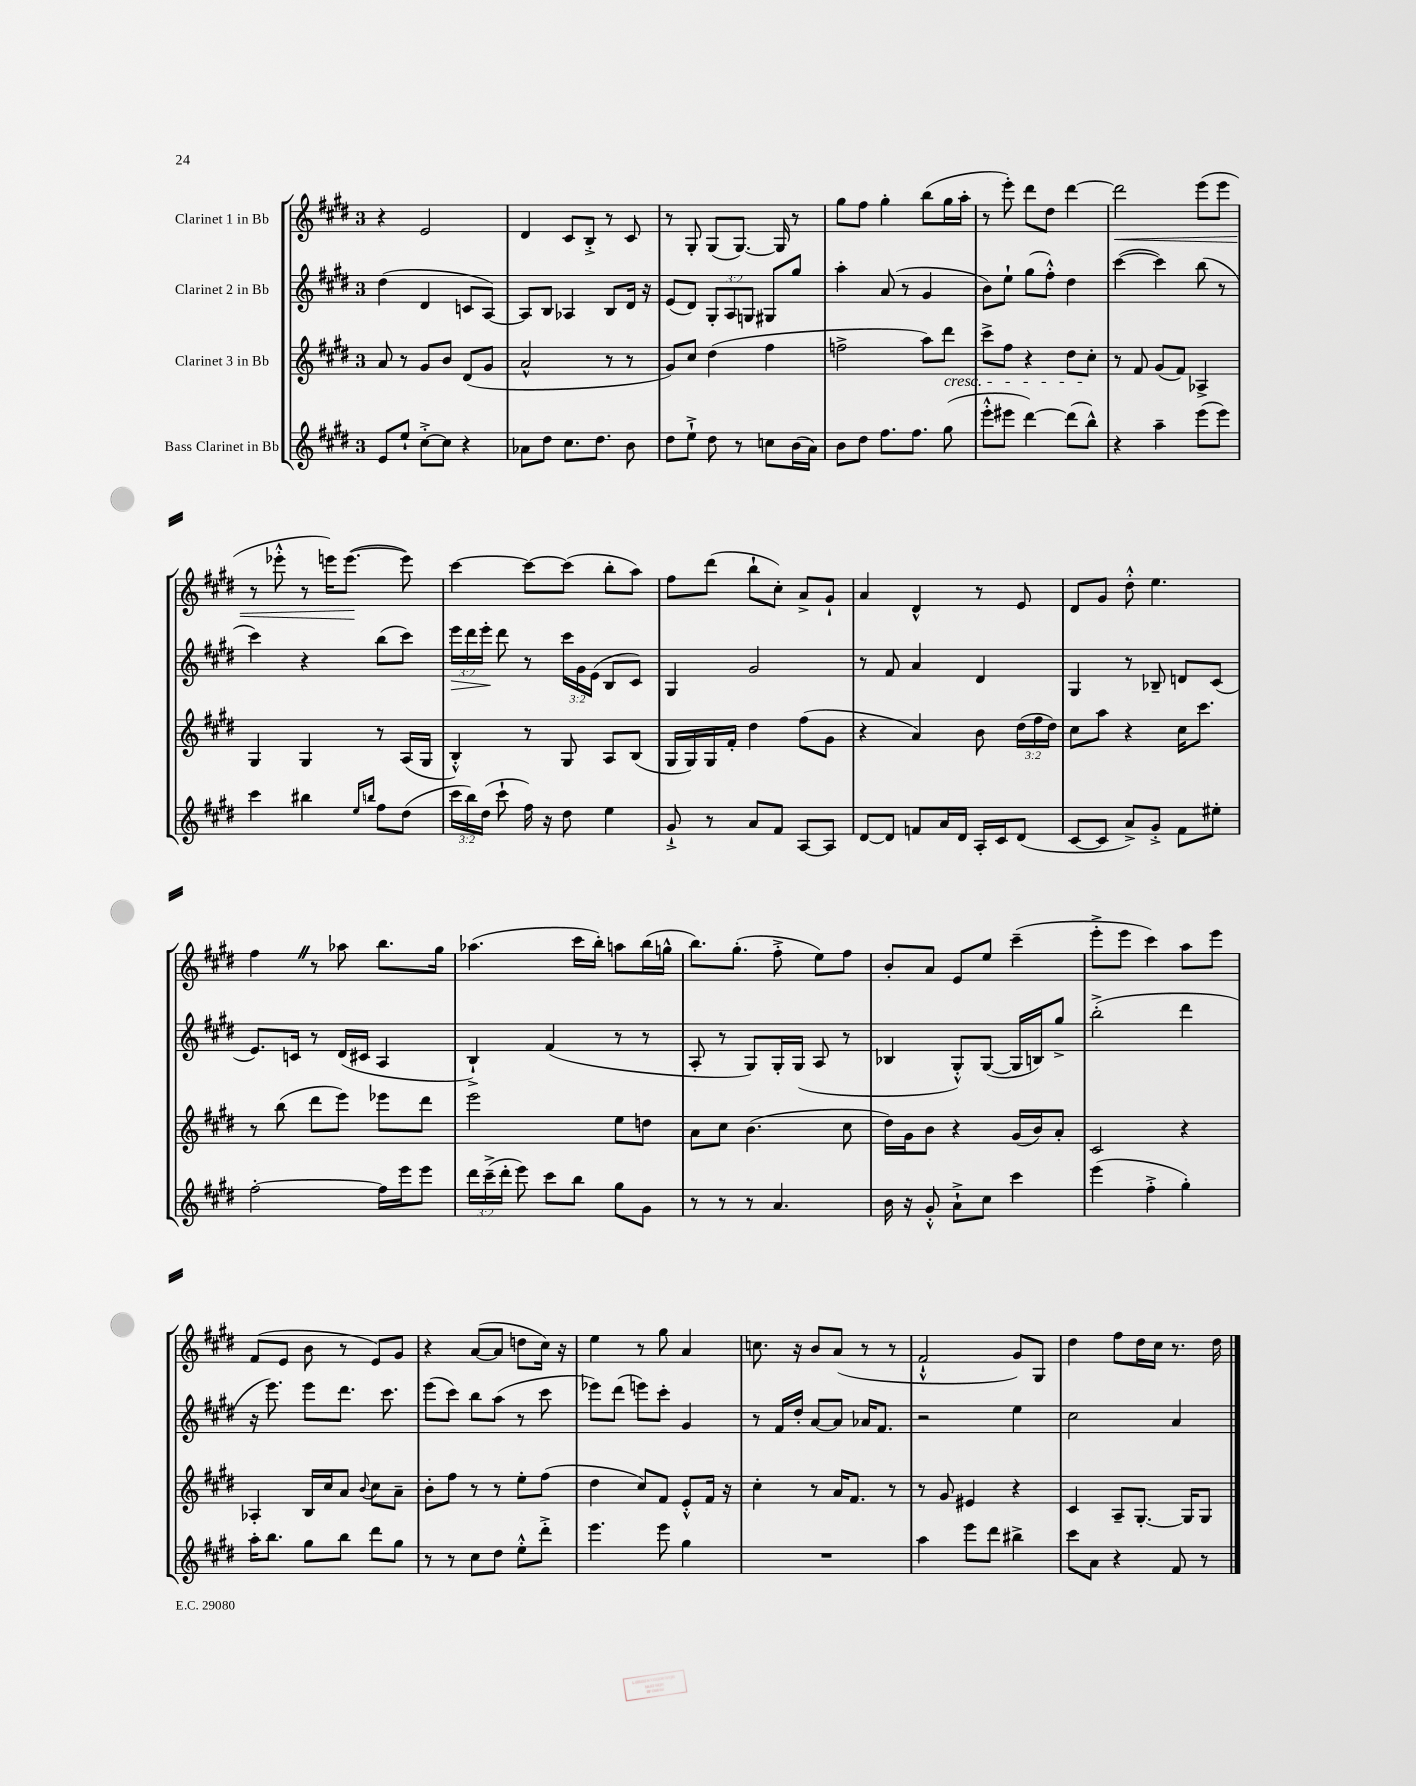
<<
\new StaffGroup <<
\new Staff = "s0" \with { instrumentName = "Clarinet 1 in Bb" } {
    \clef treble \key e \major \once \override Staff.TimeSignature.style = #'single-digit \time 3/4
    \autoBeamOff r4 e'2 |
    dis'4 cis'8[ b8]-.-> r8 cis'8 |
    r8 gis8-. gis8[( gis8.]~) gis16 r8 |
    gis''8[ fis''8] gis''4-. b''8[( gis''16 a''16]-. |
    r8 e'''8-.) dis'''8[ dis''8] dis'''4~ |
    dis'''2\< e'''8[( e'''8] |
    r8 ees'''8-.-^ r8 e'''16[) e'''8.]~\!( e'''8) |
    cis'''4~ cis'''8[~ cis'''8]( b''8[-. a''8]) |
    fis''8[ dis'''8]( b''8[-! cis''8]-.) a'8[-> gis'8]-! |
    a'4 dis'4-^ r8 e'8 |
    dis'8[ gis'8] dis''8-.-^ e''4. |
    fis''4 \once \override BreathingSign.text = \markup { \musicglyph "scripts.caesura.straight" } \breathe r8 aes''8 b''8.[ gis''16] |
    aes''4.( cis'''16[ b''16]-.) a''8[ b''16( g''16]-^ |
    b''8.[) gis''8.]-.( fis''8-.-> e''8[) fis''8] |
    b'8[-. a'8] e'8[ e''8] cis'''4--( |
    e'''8[-.-> e'''8] cis'''4) a''8[ e'''8] |
    fis'8[( e'8] b'8 r8 e'8[) gis'8] |
    r4 a'8[~( a'8] d''8[ cis''16]) r16 |
    e''4 r8 gis''8 a'4 |
    c''8. r16 b'8[ a'8]( r8 r8 |
    fis'2-!-^ gis'8[) gis8] |
    dis''4 fis''8[ dis''16 cis''16] r8. dis''16 \bar "|." |
}
\new Staff = "s1" \with { instrumentName = "Clarinet 2 in Bb" } {
    \clef treble \key e \major \once \override Staff.TimeSignature.style = #'single-digit \time 3/4 \override Staff.TupletNumber.text = #tuplet-number::calc-fraction-text
    \autoBeamOff dis''4( dis'4 c'8[ a8]~) |
    a8[ b8] aes4 b8[ dis'16] r16 |
    e'8[( dis'8]) \tuplet 3/2 { gis8[-. a8 g8] } gis8[ gis''8] |
    a''4-. a'8( r8 gis'4 |
    b'8[) e''8]-! gis''8[( fis''8]-.-^) dis''4 |
    cis'''4~( cis'''4) b''8( r8 |
    cis'''4) r4 b''8[( cis'''8]) |
    \tuplet 3/2 { e'''16[\> dis'''16 e'''16]-.\! } dis'''8 r8 \tuplet 3/2 { cis'''16[ gis'16 e'16]( } b8[ cis'8]) |
    gis4 gis'2 |
    r8 fis'8 a'4 dis'4 |
    gis4 r8 bes8-- d'8[ cis'8]( |
    e'8.[) c'16] r8 dis'16[( cis'16] a4 |
    b4-!->) fis'4( r8 r8 |
    a8-. r8 gis8[) gis16-. gis16]( a8 r8 |
    bes4 gis8[-.-^) gis8]~( gis16[ b16) gis''8]-> |
    b''2-.->( dis'''4 |
    r16 e'''8.) e'''8[ dis'''8.] cis'''8. |
    e'''8[( cis'''8]) b''8[ a''8]( r8 cis'''8 |
    ees'''8[) dis'''8]( e'''8[) cis'''8]-. gis'4 |
    r8 fis'16[ dis''16]-. a'8[~ a'8] aes'16[ fis'8.] |
    r2 e''4 |
    cis''2 a'4 \bar "|." |
}
\new Staff = "s2" \with { instrumentName = "Clarinet 3 in Bb" } {
    \clef treble \key e \major \once \override Staff.TimeSignature.style = #'single-digit \time 3/4 \override Staff.TupletNumber.text = #tuplet-number::calc-fraction-text
    \autoBeamOff a'8 r8 gis'8[ b'8] dis'8[( gis'8] |
    a'2-^ r8 r8 |
    gis'8[) cis''8] dis''4( fis''4 |
    f''2-> a''8[) dis'''8]\cresc |
    cis'''8[-> fis''8] r4 dis''8[ cis''8]-.\! |
    r8 fis'8 gis'8[( fis'8]) aes4-> |
    gis4 gis4 r8 a16[( gis16] |
    b4-.-^) r8 gis8 a8[ b8]( |
    gis16[ gis16) gis16 fis'16]-. dis''4 fis''8[( gis'8] |
    r4 a'4) b'8 \tuplet 3/2 { dis''16[( fis''16 dis''16]) } |
    cis''8[ a''8] r4 cis''16[ cis'''8.] |
    r8 b''8( dis'''8[ e'''8]) ees'''8[ dis'''8] |
    e'''2 e''8[ d''8] |
    a'8[ cis''8] b'4.( cis''8 |
    dis''16[) gis'16 b'8] r4 gis'16[( b'16) a'8]-. |
    cis'2 r4 |
    aes4-. b16[ cis''16 a'8] \appoggiatura { b'8 } cis''8[ a'8]-- |
    b'8[-. fis''8] r8 r8 e''8[-. fis''8]( |
    dis''4 cis''8[) fis'8] e'8[-.-^ fis'16] r16 |
    cis''4-. r8 a'16[ fis'8.] r8 |
    r8 gis'8 eis'4 r4 |
    cis'4 a8[-- gis8.]~-. gis16[ gis8] \bar "|." |
}
\new Staff = "s3" \with { instrumentName = "Bass Clarinet in Bb" } {
    \clef treble \key e \major \once \override Staff.TimeSignature.style = #'single-digit \time 3/4 \override Staff.TupletNumber.text = #tuplet-number::calc-fraction-text
    \autoBeamOff e'8[ e''8]-! cis''8[~-.-> cis''8] r4 |
    aes'8[ dis''8] cis''8.[ dis''8.] b'8 |
    dis''8[ e''8]-!-> dis''8 r8 c''8[ b'16( a'16]) |
    b'8[ dis''8] fis''8.[ fis''8.] gis''8( |
    e'''8[-.-^ eis'''8] dis'''4~) dis'''8[( b''8]-^) |
    r4 a''4-- e'''8[( e'''8]) |
    cis'''4 bis''4 \grace { e''16[ b''16] } fis''8[ dis''8]( |
    \tuplet 3/2 { cis'''16[ b''16) dis''16]( } cis'''8-! fis''16) r16 dis''8 e''4 |
    gis'8-!-> r8 a'8[ fis'8] a8[~ a8] |
    dis'8[~ dis'8] f'8[ a'16 dis'16] a16[-. cis'16 dis'8]( |
    cis'8[~ cis'8] a'8[->) gis'8]-.-> fis'8[ eis''8]-. |
    fis''2~-. fis''16[ e'''16 e'''8] |
    \tuplet 3/2 { dis'''16[ cis'''16--->( dis'''16]-. } e'''8) cis'''8[ b''8] gis''8[ gis'8] |
    r8 r8 r8 a'4. |
    b'16 r16 gis'8-.-^ a'8[-!-> cis''8] cis'''4 |
    e'''4( fis''4-.-> gis''4-.) |
    a''16[-. b''8.] gis''8[ b''8] dis'''8[ gis''8] |
    r8 r8 cis''8[ dis''8] e''8[-.-^ dis'''8]-.-> |
    e'''4. e'''8 gis''4 |
    R2. |
    a''4 e'''8[ dis'''8] bis''4-> |
    cis'''8[ a'8] r4 fis'8 r8 \bar "|." |
}
>>
>>
\layout { \context { \Score \remove "Bar_number_engraver" } }
